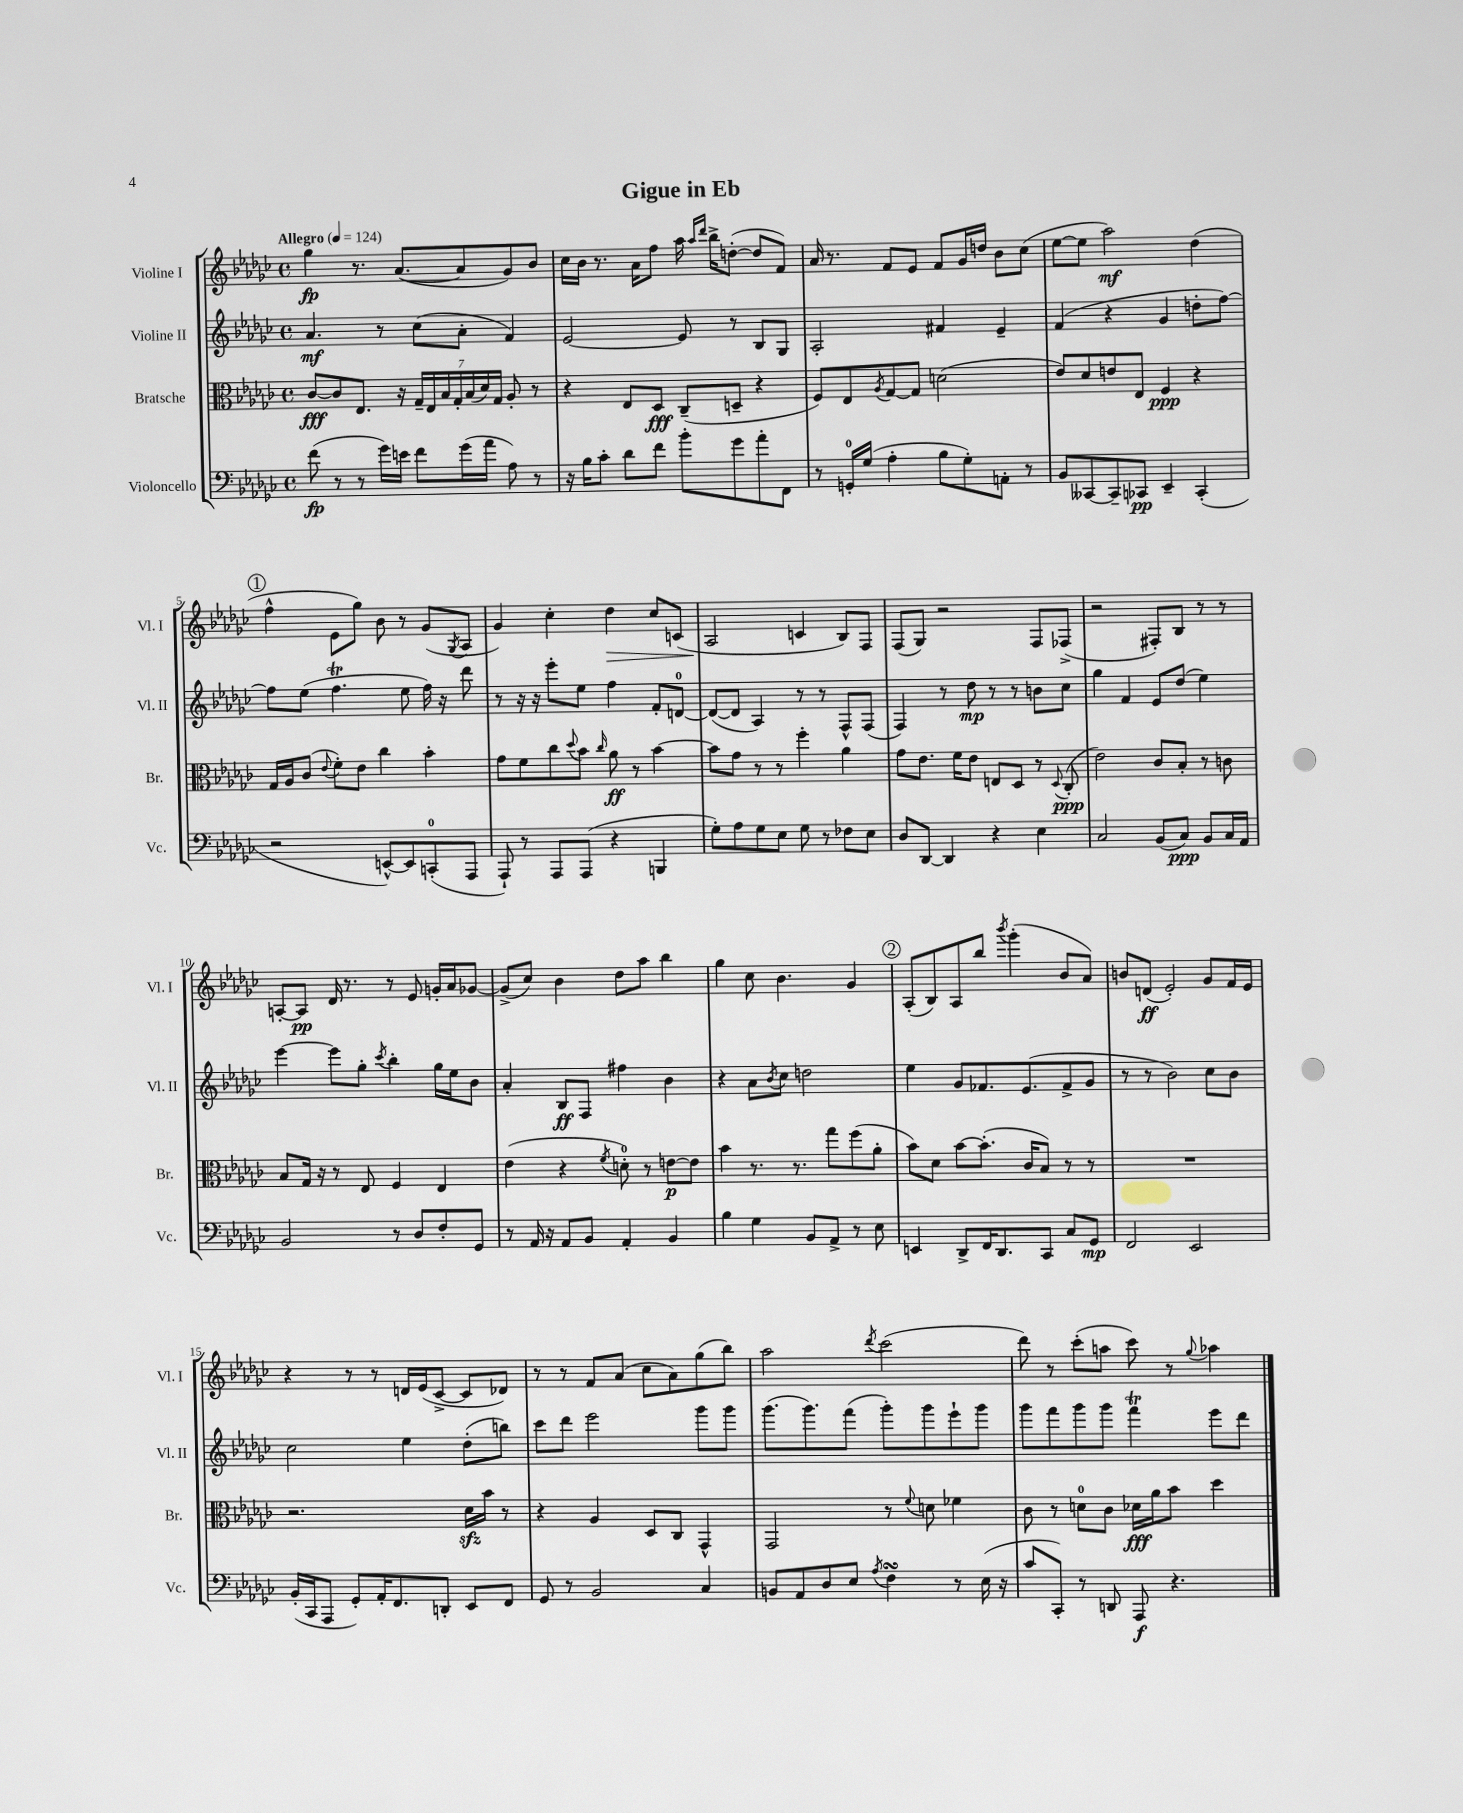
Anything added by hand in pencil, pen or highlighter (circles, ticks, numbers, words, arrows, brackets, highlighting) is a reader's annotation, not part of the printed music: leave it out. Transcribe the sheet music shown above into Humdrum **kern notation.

**kern	**kern	**kern	**kern
*staff4	*staff3	*staff2	*staff1
*clefF4	*clefC3	*clefG2	*clefG2
*k[b-e-a-d-g-c-]	*k[b-e-a-d-g-c-]	*k[b-e-a-d-g-c-]	*k[b-e-a-d-g-c-]
*M4/4	*M4/4	*M4/4	*M4/4
*met(c)	*met(c)	*met(c)	*met(c)
*MM124	*MM124	*MM124	*MM124
(8f	[8c-	4.a-	4gg-
8r	8c-]	.	.
8r	8.E-	.	8.r
16g-)	.	8r	.
16e	16r	.	([8.a-
8f	28G-~	(8cc-	.
.	28E-	.	.
.	28B-	.	.
.	28G-'	.	.
(16g-	.	8a-'	8a-]
.	(28B-	.	.
.	28d-)	.	.
16a-	.	.	.
.	28G-	.	.
8A-)	8A-'	4f)	8g-)
8r	8r	.	8b-
=	=	=	=
16r	4r	[2e-	16cc-
16B-	.	.	16b-
8c-'	.	.	8.r
8d-	8E-	.	.
.	.	.	16a-
8f	8D-	.	8ff
8b-'	(8C-~	8e-]	16aa-
.	.	.	16qqaa-
.	.	.	16qqddd-
.	.	.	16bb-^
8g-	8D~	8r	([8dd'
8a-'	4r	8B-	8dd]
8FF	.	8G-	8f)
=	=	=	=
8r	8F)	2A-'	16a-
.	.	.	8.r
16GG'	8E-	.	.
(16G-	.	.	.
.	8qA-	.	.
4A-'	[8G-	.	8f
.	8G-]	.	8e-
8B-	(2d	4f#	8f
8G-')	.	.	16g-
.	.	.	16dd
8AA'	.	4e-~	8b-
8r	.	.	(8cc-
=	=	=	=
8BB-	8e-)	(4f	[8ee-
[8CC--	8d-	.	8ee-]
8CC--~]	8e	4r	2aa-)
8CC-	8E-	.	.
4EE-~	4F	4g-	.
(4CC-'	4r	8dd'	(4dd-
.	.	[8ff)	.
=	=	=	=
2r	16G-	8ff]	4ff^^
.	16A-	.	.
.	(8c-	(8ee-	.
.	8qqe-	.	.
.	8f')	4.ff	8e-
.	8e-	.	8gg-)
[8EE^^)	4cc-	.	8b-
8EE]	.	8ee-	8r
(8CC'	4b-'	16ff)	(8g-
.	.	16r	.
.	.	.	8qG-
8AAA-	.	8ddd-	8A-
=	=	=	=
8AAA-`)	8g-	8r	4g-)
8r	8f	16r	.
.	.	16r	.
8AAA-	8cc-	8eee-'	4cc-'
.	8qqdd-	.	.
(8AAA-	8b-	8ee-	.
.	16qqcc-	.	.
4r	8a-	4ff	4dd-
.	8r	.	.
4BBB	[4b-	8f'	8cc-
.	.	[8d	(8c
=	=	=	=
8G-')	8b-]	(8d_	2A-
8A-	8g-	8d]	.
8G-	8r	4A-)	.
8E-	8r	.	.
8G-	4ff'	8r	4c
8r	.	8r	.
8F-	4a-	8F^^	8B-)
8E-	.	(8F	8F
=	=	=	=
8D-	8g-	4F)	(8F
[8DD-	8.e-	.	8G-)
4DD-]	.	8r	2r
.	16f	.	.
.	8e-	8dd-	.
4r	8E	8r	.
.	8D-	8r	.
4E-	8r	8b	8F
.	8qqD-	.	.
.	(8C-'	8cc-	(8F-^
=	=	=	=
2C-	2e-)	4gg-	2r
.	.	4f	.
(8BB-	8c-	8e-	8F#')
8C-)	8B-'	(8dd-	8B-
8BB-	8r	4ee-)	8r
16C-	8c	.	8r
16AA-	.	.	.
=	=	=	=
2BB-	8B-	[4eee-	[8A'
.	16G-	.	8A]
.	16r	.	.
.	8r	8eee-]	16d-
.	.	.	8.r
.	8E-	8gg-'	.
.	.	8qccc-	.
8r	4F	4bb-'	8r
8D-	.	.	8e-
8F'	4E-	16gg-	16g'
.	.	16ee-	16a-
8GG-	.	8b-	[8g-
=	=	=	=
8r	(4e-	4a-'	(8g-^]
16AA-	.	.	8cc-)
16r	.	.	.
8AA-	4r	8B-	4b-
8BB-	.	8F	.
.	8qf	.	.
4AA-'	8d')	4ff#	8dd-
.	8r	.	8aa-
4BB-	[8e	4b-	4bb-
.	8e]	.	.
=	=	=	=
4B-	4b-	4r	4gg-
4G-	8.r	8a-	8cc-
.	.	8qb-	.
.	.	8cc-	4.b-
.	8.r	.	.
8BB-	.	2dd	.
8AA-^	8gg-	.	.
8r	(8ff	.	4g-
8E-	8a-'	.	.
=	=	=	=
4EE	8b-)	4ee-	(8A-'
.	8d-	.	8B-)
8DD-^	[8b-	8g-	8A-
16FF	(8.b-']	8.f-	8bb-
8.DD-	.	.	.
.	.	.	8qbbb-
.	.	.	(4ggg-'
.	16c-	(8.e-	.
8CC-	8B-)	.	.
8C-	8r	8f-^	8b-
8GG-	8r	8g-	8a-)
=	=	=	=
2FF	1r	8r	8b
.	.	8r	(8d
.	.	2b-)	2e-')
2EE-	.	.	.
.	.	8cc-	8g-
.	.	8b-	16f
.	.	.	16e-
=	=	=	=
(16BB-'	2.r	2cc-	4r
16CC-	.	.	.
8AAA-	.	.	.
8GG-')	.	.	8r
16AA-'	.	.	8r
8.FF	.	.	.
.	.	4ee-	16d
.	.	.	(16e-
8DD'	.	.	[8c-^
8EE-	16d-	(8dd-'	8c-]
.	16b-	.	.
8FF	8r	8bb)	8d-)
=	=	=	=
8GG-	4r	8ccc-	8r
8r	.	8ddd-	8r
2BB-	4A-	2eee-	8f
.	.	.	(8a-
.	8D-	.	8cc-
.	8C-	.	8a-)
4C-	4GG-^^	8ggg-	(8gg-
.	.	8ggg-	8bb-)
=	=	=	=
8BB	2GG-	(8.ggg-	2aa-
8AA-	.	.	.
.	.	8.ggg-)	.
8D-	.	.	.
8E-	.	(8fff	.
8qA-	.	.	8qddd-
4F	8r	8ggg-')	(2ccc-
.	8qqf	.	.
.	8d	8ggg-	.
8r	4f-	8eee-`	.
(16E-	.	8ggg-	.
16r	.	.	.
=	=	=	=
8c-	8c-	8ggg-	8ddd-)
8CC-')	8r	8fff	8r
8r	8d	8ggg-	(8ccc-'
8DD	8c-	8ggg-	8aa
8AAA-	16d-	4fff	8ccc-)
.	16a-	.	.
4.r	8b-	.	8r
.	.	.	8qqgg-
.	4dd-	8eee-	4aa-
.	.	8ddd-	.
==	==	==	==
*-	*-	*-	*-
